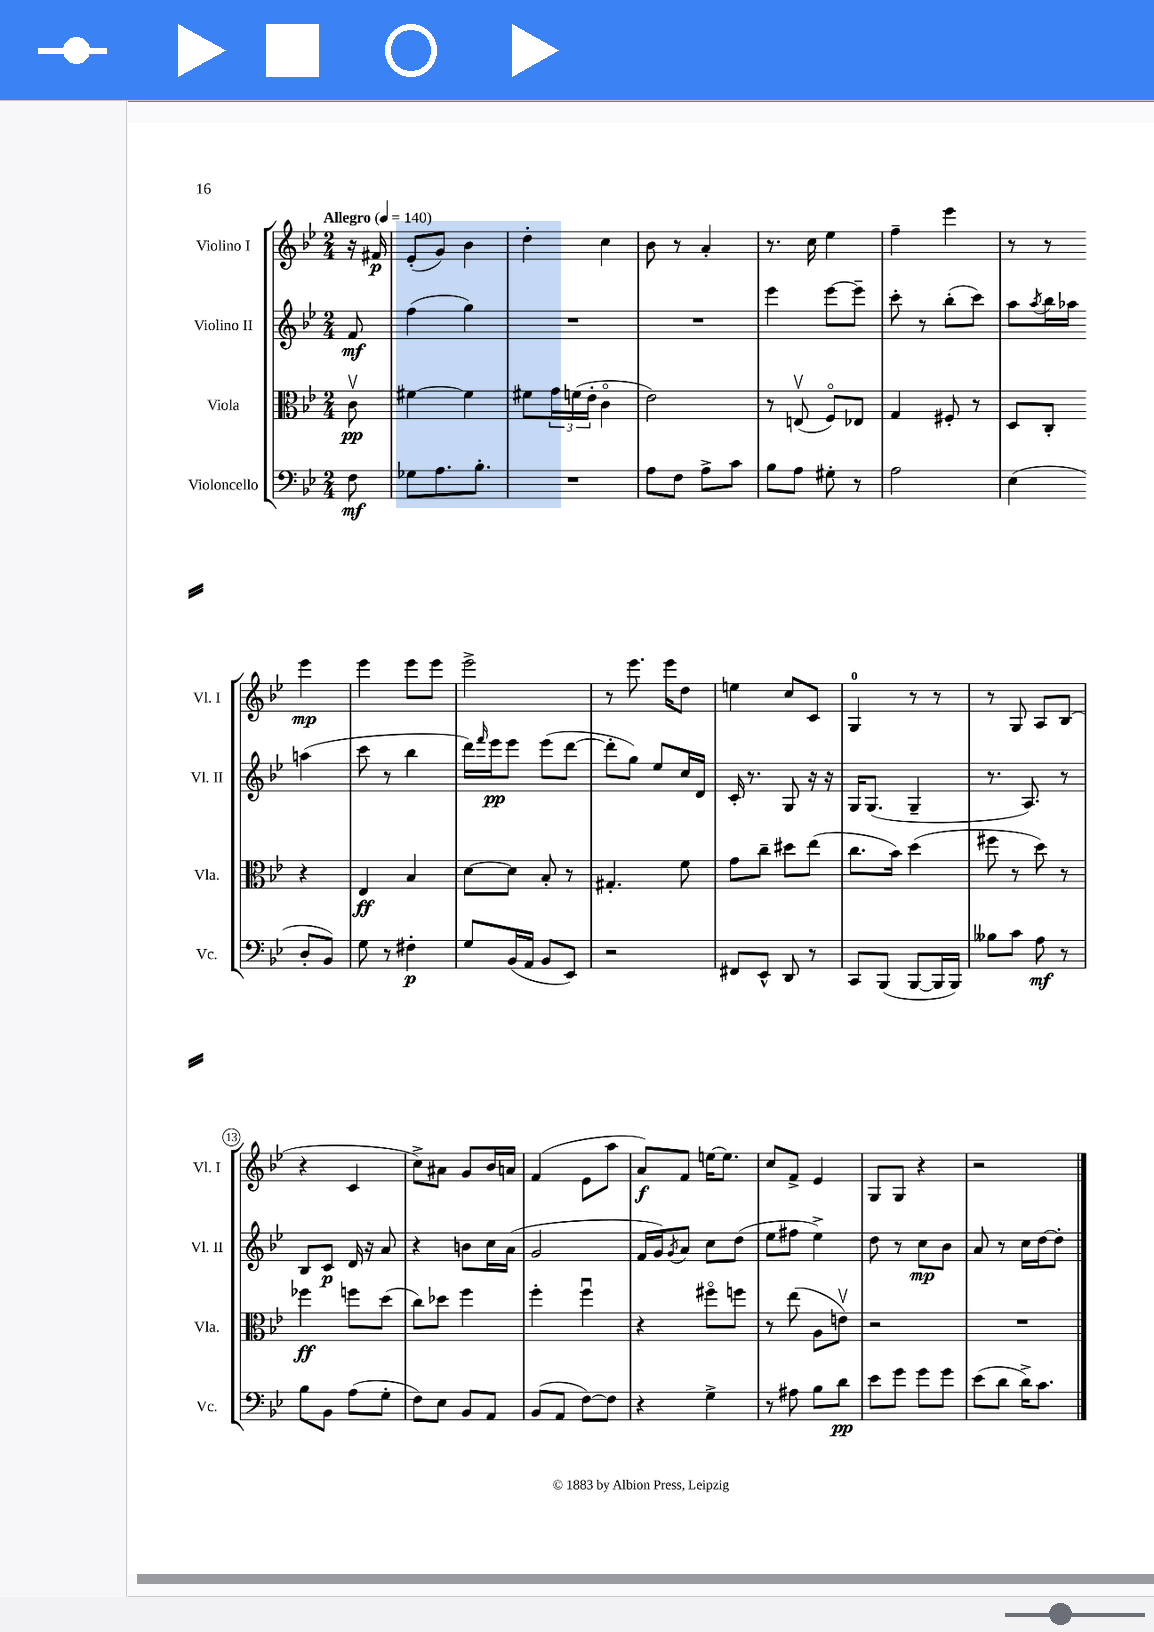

**kern	**kern	**kern	**kern
*staff4	*staff3	*staff2	*staff1
*clefF4	*clefC3	*clefG2	*clefG2
*k[b-e-]	*k[b-e-]	*k[b-e-]	*k[b-e-]
*M2/4	*M2/4	*M2/4	*M2/4
*MM140	*MM140	*MM140	*MM140
8F	8cv	8f	16r
.	.	.	16f#
=	=	=	=
8G-	[4f#	(4ff	(8e-'
8.A	.	.	8g)
.	4f#]	4gg)	4b-
8.B-'	.	.	.
=	=	=	=
2r	8f#	2r	4dd'
.	24g	.	.
.	(24f	.	.
.	24e-'	.	.
.	4co	.	4cc
=	=	=	=
8A	2e-)	2r	8b-
8F	.	.	8r
8A^	.	.	4a'
8c	.	.	.
=	=	=	=
8B-	8r	4eee-	8.r
8A	(8Ev	.	.
.	.	.	16cc
8G#'	8Fo)	[8eee-	4ee-
8r	8E-	8eee-~]	.
=	=	=	=
2A	4G	8ccc'	4ff~
.	.	8r	.
.	8F#'	(8bb-'	4eee-
.	8r	8ccc)	.
=	=	=	=
(4E-	8D	8aa	8r
.	.	8qaa	.
.	8C'	16bb-	8r
.	.	16aa-	.
8D'	4r	(4aa	4eee-
8BB-)	.	.	.
=	=	=	=
8G	4E-	8ccc	4eee-
8r	.	8r	.
4F#'	4B-	4bb-	8eee-
.	.	.	8eee-
=	=	=	=
8G	[8d	16ddd)	2eee-^
.	.	16qqfff	.
.	.	16eee-	.
(16BB-	8d]	8eee-	.
16AA	.	.	.
8BB-	8B-'	(8eee-	.
8EE-)	8r	[8ddd	.
=	=	=	=
2r	4.G#'	8ddd']	8r
.	.	8gg)	8.eee-
.	.	8ee-	.
.	.	.	16eee-
.	8f	16cc	8dd
.	.	16d	.
=	=	=	=
8FF#	8g	16c'	4ee
.	.	8.r	.
8EE-^^	8cc~	.	.
8DD	8dd#	8G	8cc
8r	(8ee-	16r	8c
.	.	16r	.
=	=	=	=
8CC	8.cc	16G	4G
.	.	(8.G	.
(8BBB-	.	.	.
.	16b-)	.	.
[8BBB-	(4dd	4G~	8r
16BBB-]	.	.	8r
16BBB-)	.	.	.
=	=	=	=
8B--	8ff#	8.r	8r
8c	8r	.	8G
.	.	8.A)	.
8A	8dd)	.	8A
8r	8r	8r	(8B-
=	=	=	=
8B-	4ff-	8B-	4r
8BB-	.	8c	.
(8A	8ff	16d	4c
.	.	16r	.
8G'	(8dd	8a	.
=	=	=	=
8F)	8cc)	4r	8cc^)
8E-	8dd-	.	8a#
8BB-	4ff	8b	8g
8AA	.	16cc	16b-
.	.	(16a	16a
=	=	=	=
(8BB-	4ff'	2g	(4f
8AA	.	.	.
[8F)	4ffu	.	8e-
8F]	.	.	8aa
=	=	=	=
4r	4r	16f	8a)
.	.	16g)	.
.	.	8qg	.
.	.	8a	8f
4G^	8ff#o	8cc	[16ee
.	.	.	8.ee]
.	8ff	(8dd	.
=	=	=	=
8r	8r	8ee-	8cc
8A#	(8ee-	8ff#	8f^
8B-	8A	4ee-^)	4e-
8d	8ev)	.	.
=	=	=	=
8e-	2r	8dd	8G
8g	.	8r	8G
8g	.	8cc	4r
8g	.	8b-	.
=	=	=	=
(8e-	2r	8a	2r
8d	.	8r	.
16d^)	.	16cc	.
8.c	.	[16dd	.
.	.	8dd']	.
==	==	==	==
*-	*-	*-	*-
